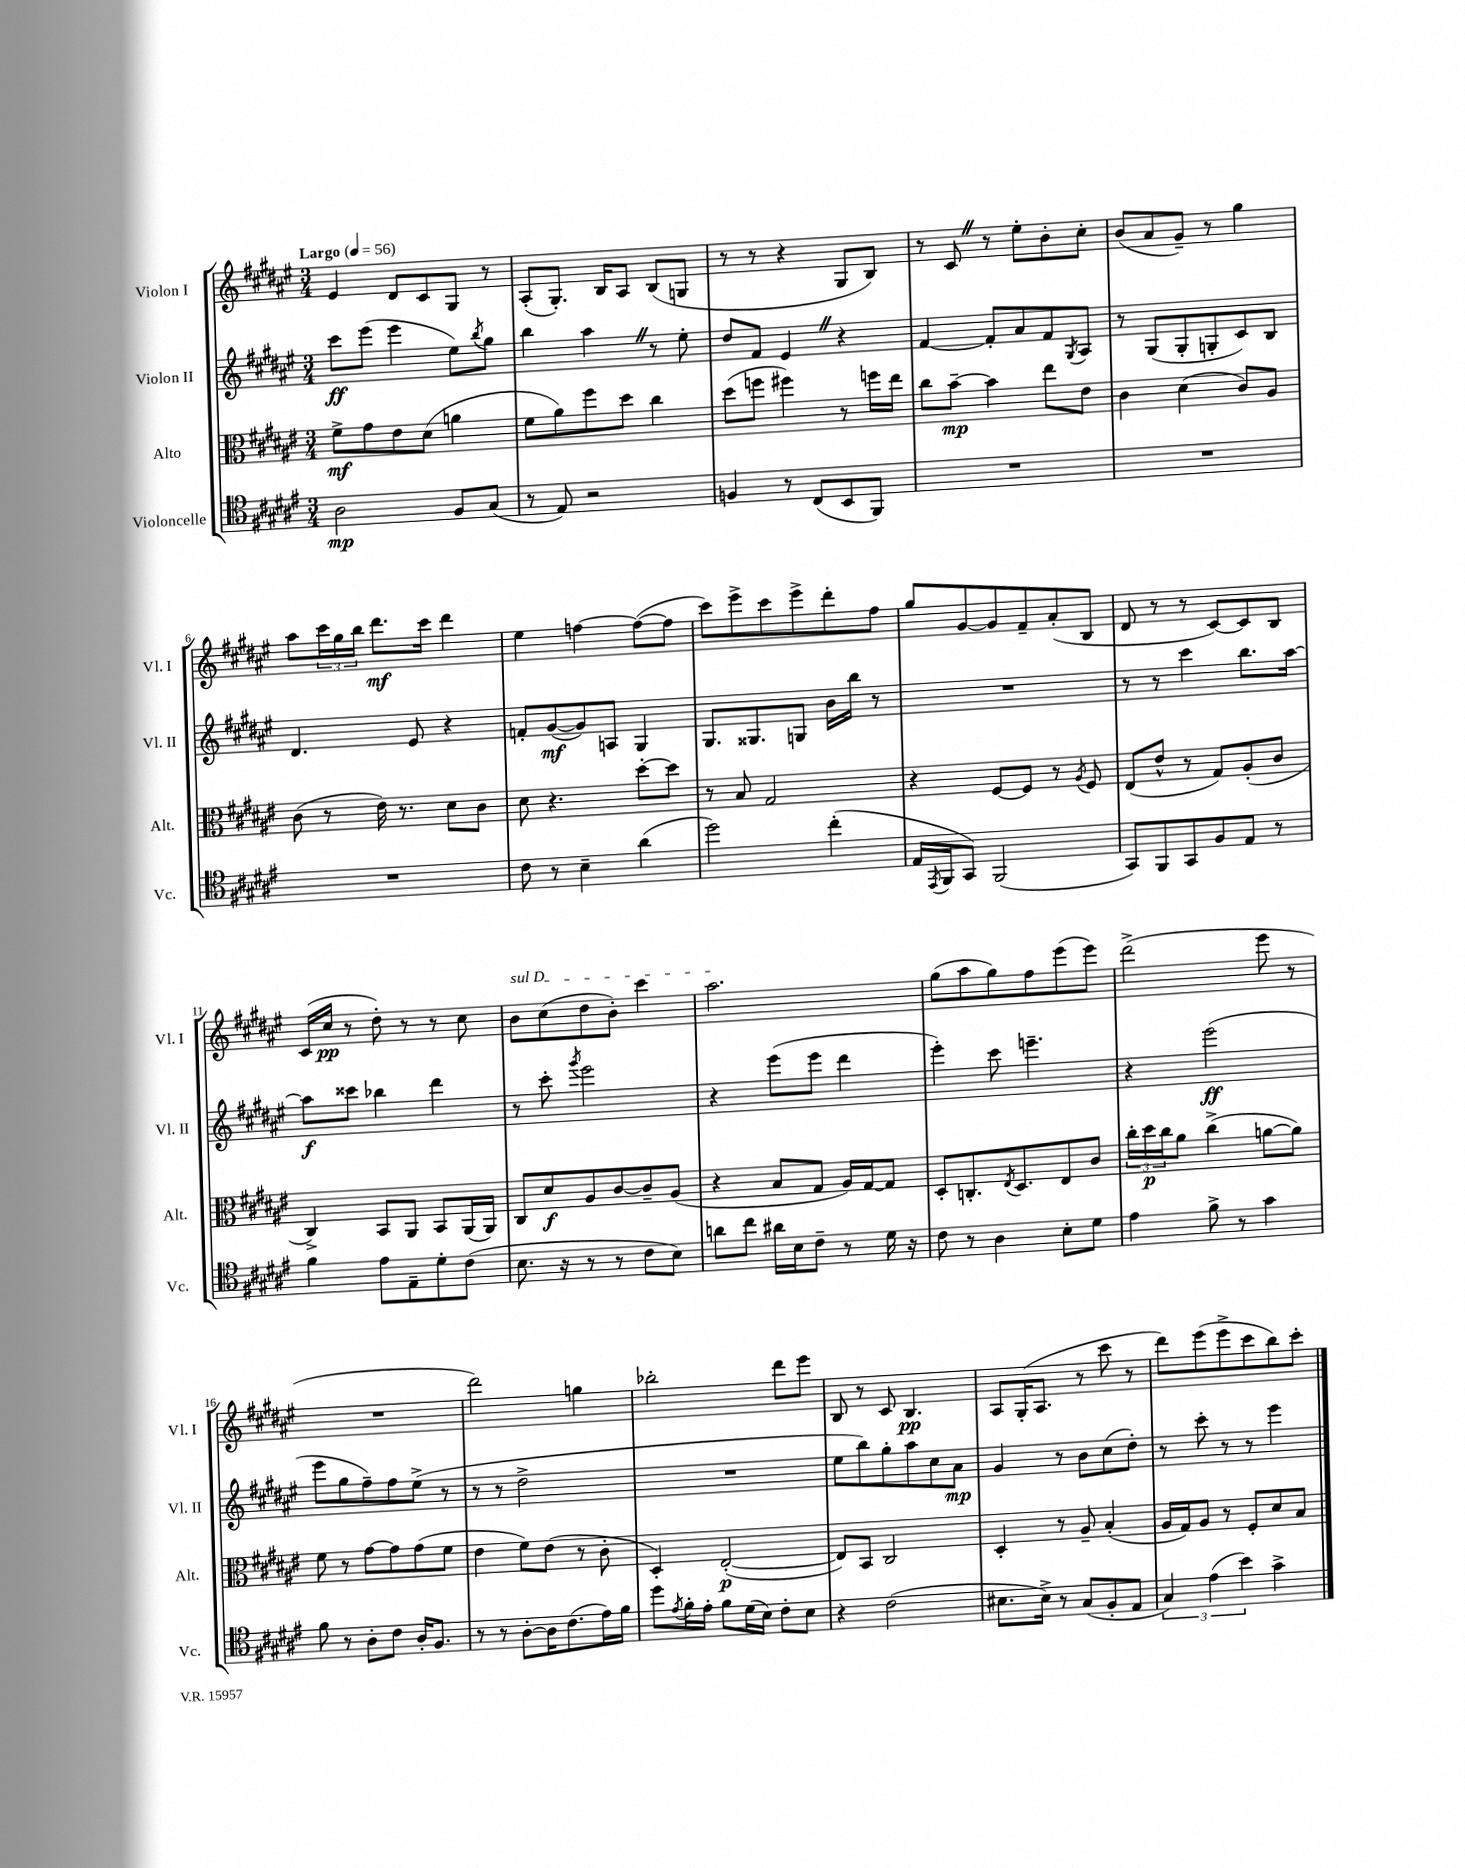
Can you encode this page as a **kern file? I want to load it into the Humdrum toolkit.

**kern	**kern	**kern	**kern
*staff4	*staff3	*staff2	*staff1
*clefC4	*clefC3	*clefG2	*clefG2
*k[f#c#g#d#a#e#]	*k[f#c#g#d#a#e#]	*k[f#c#g#d#a#e#]	*k[f#c#g#d#a#e#]
*M3/4	*M3/4	*M3/4	*M3/4
*MM56	*MM56	*MM56	*MM56
2A#\	8f#^\L	8ccc#\L	4e#/
.	8g#\	(8eee#\J	.
.	8e#\	4eee#\	8d#/L
.	(8d#\J	.	8c#/
8F#/L	4a\	8ee#\L)	8G#/J
.	.	8qbb/	.
(8G#/J	.	8gg#\J	8r
=	=	=	=
8r	8f#\L	4bb\	(8A#'/L
8E#/)	8a#\)	.	8.G#'/J)
2r	8ff#\	4aa#\	.
.	.	.	16B/LK
.	8dd#\J	.	8A#/J
.	4cc#\	8r	(8B/L
.	.	8ee#'\	8G/J
=	=	=	=
4F/	(8dd#\L	8dd#/L	8r
.	8ff\J	8f#/J	8r
8r	4ff#\)	4e#/	4r
(8C#/L	.	.	.
8BB/	8r	4r	8G#/L
8FF#/J)	16ff\LL	.	8B/J)
.	16ee#\JJ	.	.
=	=	=	=
2.r	8cc#\L	[4f#/	8r
.	[8b~\J	.	8c#/
.	4b\]	8f#'/]L	8r
.	.	8a#/	8ee#'\L
.	8ee#\L	8f#/	8b'\
.	.	8qG#/	.
.	8e#\J	8A#/J	8cc#'\J
=	=	=	=
2.r	4c#\	8r	(8b/L
.	.	(8G#/L	8a#/
.	(4d#\	8G#'/	8g#~/J)
.	.	8G'/	8r
.	8c#/L)	8c#/)	4gg#\
.	8A#/J	8B/J	.
=	=	=	=
2.r	(8c#\	4.d#/	8aa#\L
.	8r	.	24ccc#\L
.	.	.	24gg#\
.	.	.	24bb\JJ
.	16e#\)	.	8.ddd#\L
.	8.r	.	.
.	.	8e#/	.
.	.	.	16ccc#\Jk
.	8d#\L	4r	4ddd#\
.	8c#\J	.	.
=	=	=	=
8c#\	8d#\	8f'/L	4ee#\
8r	4.r	([8g#/	.
4B~\	.	8g#/])	[4ff\
.	.	8A/J	.
(4a#\	[8dd#'\L	4G#/	(8ff\_L
.	8dd#\]J	.	8ff\]J
=	=	=	=
2dd#\)	8r	8.G#/L	8ccc#\L)
.	8B/	.	8eee#^\
.	.	8.G##/	.
.	2G#/	.	8ccc#\
.	.	8G/J	8eee#^\
(4cc#'\	.	16b\LL	8ddd#'\
.	.	16bb\JJ	.
.	.	8r	8ff#\J
=	=	=	=
16E#/LL	4r	2.r	8gg#/L
8qEE#/	.	.	.
16FF#/J	.	.	.
8GG#/J)	.	.	[8g#/
(2FF#/	[8F#/L	.	8g#/]
.	8F#/]J	.	8f#~/
.	8r	.	(8a#'/
.	8qA#/	.	.
.	8F#/	.	8B/J
=	=	=	=
8GG#/L)	(8E#/L	8r	8d#/
8FF#/	8e#^^/J	8r	8r
8GG#/	8r	4ccc#\	8r
8F#/	8G#/L)	.	[8c#/L)
8E#/J	(8A#'/	8.bb\L	8c#/]
8r	8c#/J	.	8B/J
.	.	[16aa#\Jk	.
=	=	=	=
4f#\	4C#^/)	8aa#\]L	(16c#/LL
.	.	.	16cc#/JJ
.	.	8ccc##\J	8r
8e#\L	8BB/L	4bb-\	8dd#'\)
8E#~\	8AA#/J	.	8r
8d#'\	8BB/L	4ddd#\	8r
(8c#\J	(16AA#/L	.	8cc#\
.	16AA#/JJ)	.	.
=	=	=	=
8.B\	8C#/L	8r	8b\L
.	8d#/	8ccc#'\	(8cc#\
16r	.	.	.
.	.	8qggg#/	.
8r	8A#/	2eee#\	8dd#\
8r	[8c#/	.	8b'\J)
8c#\L	8c#~/]	.	4ccc#\
8B\J)	(8A#/J	.	.
=	=	=	=
8a\L	4r	4r	2.aa#\
8cc#\J	.	.	.
16a#\LL	8B/L	(8eee#\L	.
16B\J	.	.	.
8c#~\J	8G#/J	8eee#\J	.
8r	16A#/LL)	4ddd#\	.
.	[16G#/J	.	.
16d#\	8G#/]J	.	.
16r	.	.	.
=	=	=	=
8c#\	8D#'/L	4eee#'\)	(8gg#\L
8r	8.C'/	.	8aa#\
4A#\	.	8ccc#\	8gg#\)
.	8qE#/	.	.
.	8.D#/	.	.
.	.	4.eee~\	8ff#\
8B'\L	8E#/	.	(8eee#\
8d#\J	8c#/J	.	8eee#\J)
=	=	=	=
4e#\	24cc#'\LL	4r	(2ddd#^\
.	24dd#\	.	.
.	24cc#\J	.	.
.	8a#\J	.	.
8f#^\	(4cc#^\	(2eee#\	.
8r	.	.	.
4g#\	[8a\L	.	8eee#\
.	8a\]J)	.	8r
=	=	=	=
8f#\	8f#\	8eee#\L	2.r
8r	8r	8gg#\	.
8A#'\L	[8g#\L	8ff#~\)	.
8c#\J	8g#\]	8ff#\	.
16A#'/LK	(8g#\	(8ee#^\J	.
8.F#/J	.	.	.
.	8f#\J	8r	.
=	=	=	=
8r	4e#\	8r	2ddd#\)
8r	.	8r	.
[8A#'\L	8f#\L)	2dd#^\	.
16A#\]K	(8e#\J	.	.
(8.c#\	.	.	.
.	8r	.	4gg\
16e#\L)	8c#'\	.	.
16f#\JJ	.	.	.
=	=	=	=
8dd#\L	4D#'/)	2.r	2bb-'\
8qe#/	.	.	.
16f#'\L	.	.	.
16e#'\JJ	.	.	.
8f#\L	([2E#'/	.	.
(16d#\L	.	.	.
16B\JJ)	.	.	.
8c#'\L	.	.	8ddd#\L
8B\J	.	.	8eee#\J
=	=	=	=
4r	8E#/]L)	8ee#\L	8B/
.	8BB/J	8bb\)	8r
(2c#\	2C#/	8gg#'\	8c#/
.	.	8aa#\	4.B/
.	.	8cc#\	.
.	.	8a#\J	.
=	=	=	=
8.B#\L	4D#'/	4g#/	8A#/L
.	.	.	(16G#'/K
16B#^\Jk)	.	.	8.A#/J
8r	8r	8r	.
(8G#/L	8A#~/	8b\L	8r
8F#'/	(4B'/	(8cc#\	8ccc#\
8E#/J	.	8dd#'\J)	8r
=	=	=	=
6G#/)	16A#/LL	8r	8ddd#\L)
.	16G#/J)	.	.
.	8A#/J	8ccc#'\	(8eee#\
(6e#\	.	.	.
.	8r	8r	8eee#^\
6b\)	.	.	.
.	8F#'/L	8r	8ccc#\
4g#^\	8d#/	4eee#\	8bb\)
.	8B/J	.	8ccc#'\J
==	==	==	==
*-	*-	*-	*-
